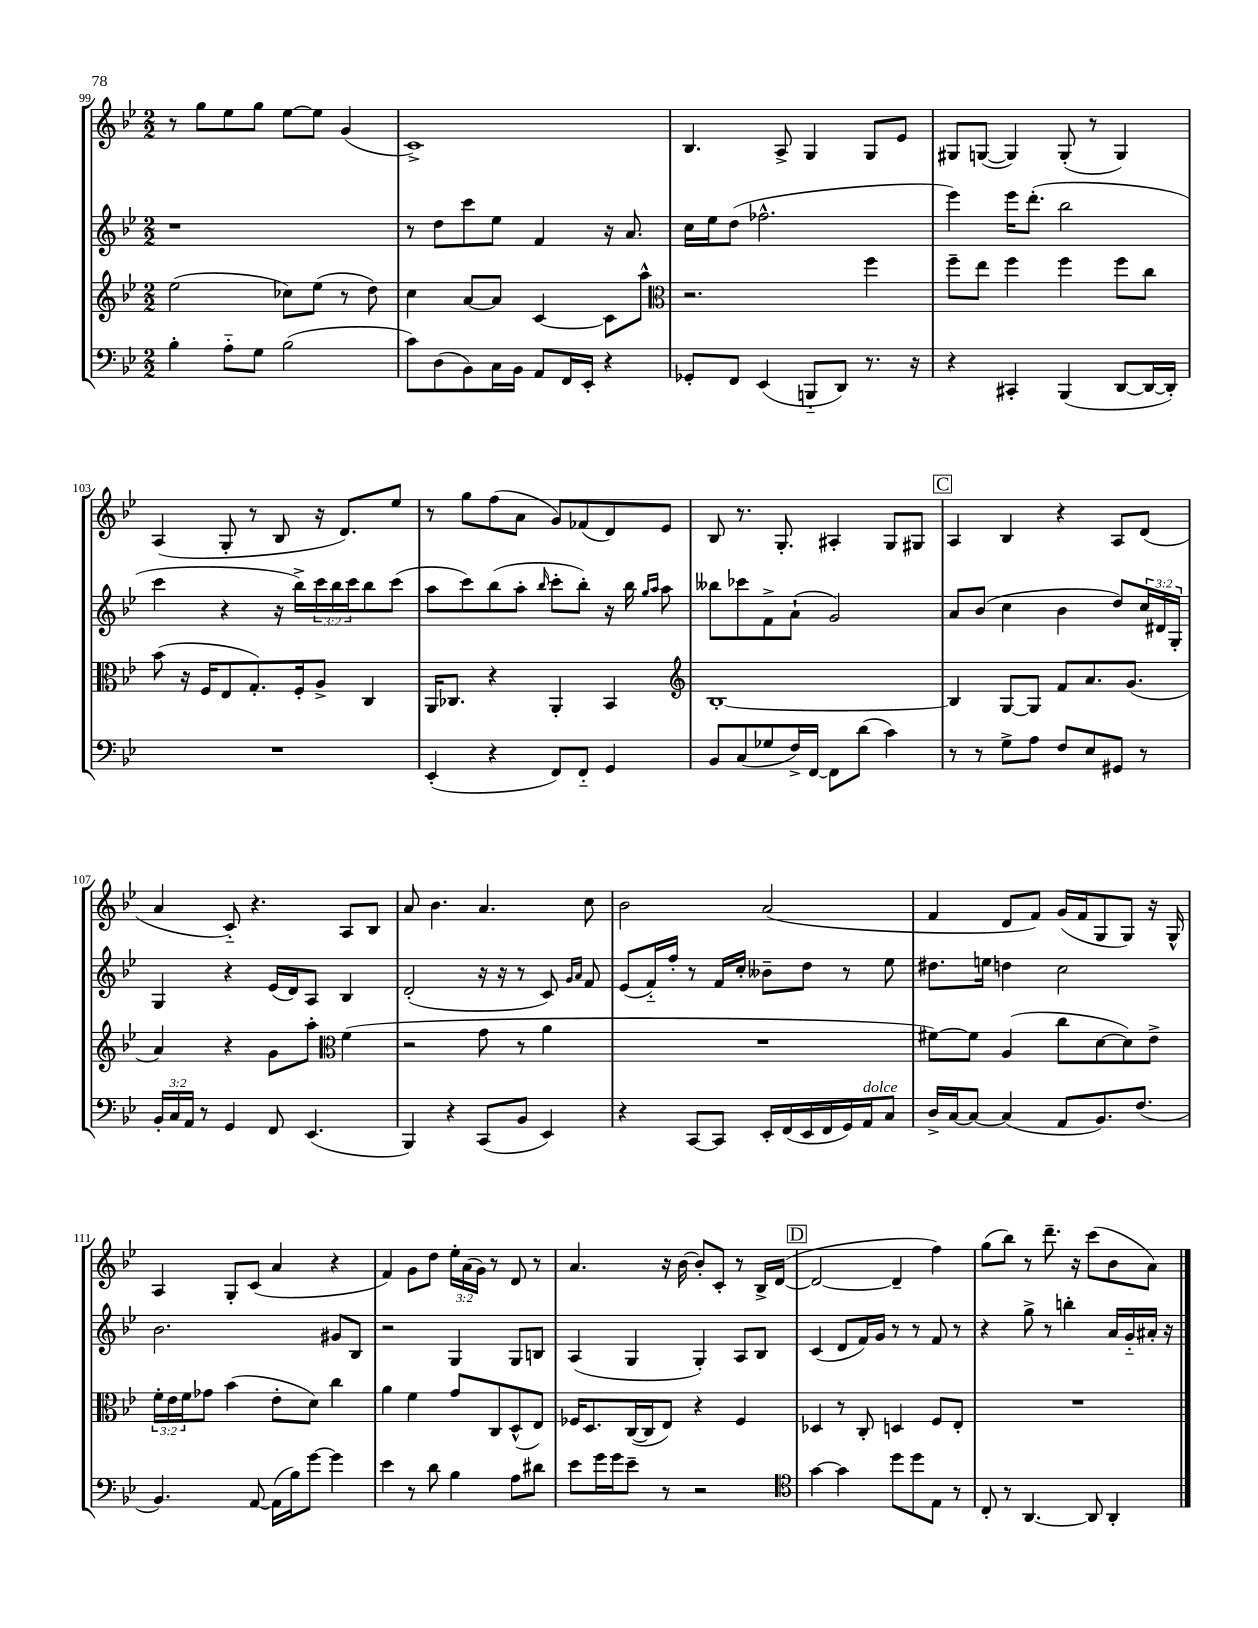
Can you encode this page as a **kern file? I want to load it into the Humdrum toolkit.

**kern	**kern	**kern	**kern
*staff4	*staff3	*staff2	*staff1
*clefF4	*clefG2	*clefG2	*clefG2
*k[b-e-]	*k[b-e-]	*k[b-e-]	*k[b-e-]
*M2/2	*M2/2	*M2/2	*M2/2
4B-'	(2ee-	1r	8r
.	.	.	8gg
8A'~	.	.	8ee-
8G	.	.	8gg
(2B-	8cc-)	.	[8ee-
.	(8ee-	.	8ee-]
.	8r	.	(4g
.	8dd)	.	.
=	=	=	=
8c)	4cc	8r	1c^)
(8D	.	8dd	.
8BB-)	[8a	8ccc	.
16C	8a]	8ee-	.
16BB-	.	.	.
8AA	[4c	4f	.
16FF	.	.	.
16EE-'	.	.	.
4r	8c]	16r	.
.	.	8.a	.
.	8aa^^	.	.
=	=	=	=
*	*clefC3	*	*
8GG-'	2.r	16cc	4.B-
.	.	16ee-	.
8FF	.	(8dd	.
(4EE-	.	2.ff-^^	.
.	.	.	8A^
8BBB'~	.	.	4G
8DD)	.	.	.
8.r	4ff	.	8G
.	.	.	8e-
16r	.	.	.
=	=	=	=
4r	8ff~	4eee-)	8G#
.	8ee-	.	([8G
4CC#'	4ff	16eee-	4G])
.	.	(8.ddd'	.
(4BBB-	4ff	2bb-	(8G'
.	.	.	8r
[8DD	8ff	.	4G)
16DD_	8cc	.	.
16DD'])	.	.	.
=	=	=	=
1r	(8b-	4ccc	(4A
.	16r	.	.
.	16F	.	.
.	8E-	4r	8G'
.	8.G')	.	8r
.	.	16r	8B-
.	16F'	16bb-^)	.
.	8A^	24ccc	16r
.	.	24bb-	.
.	.	.	8.d)
.	.	24ccc	.
.	4C	8bb-	.
.	.	(8ccc	8ee-
=	=	=	=
(4EE-'	16AA	8aa	8r
.	8.C-	.	.
.	.	8ccc)	8gg
4r	4r	(8bb-	(8ff
.	.	8aa'	8a
.	.	16qqbb-	.
8FF)	4AA'	8ccc'	8g)
8FF'~	.	8bb-')	(8f-
4GG	4BB-	16r	8d)
.	.	16bb-	.
.	.	16qqgg	.
.	.	16qqaa	.
.	.	8aa	8e-
=	=	=	=
*	*clefG2	*	*
8BB-	[1B-'	8bb--	8B-
(8C	.	8ccc-	8.r
8G-	.	8f^	.
.	.	.	8.G'
16F^)	.	(8a`	.
[16FF	.	.	.
8FF]	.	2g)	4A#'
(8d	.	.	.
4c)	.	.	8G
.	.	.	8G#
=	=	=	=
8r	4B-]	8a	4A
8r	.	(8b-	.
8G^	[8G	4cc	4B-
8A	8G]	.	.
8F	8f	4b-	4r
8E-	8.a	.	.
8GG#	.	8dd)	8A
.	(8.g	.	.
8r	.	24cc	(8d
.	.	24d#	.
.	.	24G'	.
=	=	=	=
24BB-'	4a)	4G	4a
24C	.	.	.
24AA	.	.	.
8r	.	.	.
4GG	4r	4r	8c'~)
.	.	.	4.r
8FF	8g	(16e-	.
.	.	16d)	.
(4.EE-	8aa'	8A	.
*	*clefC3	*	*
.	(4f	4B-	8A
.	.	.	8B-
=	=	=	=
4BBB-)	2r	(2d'	8a
.	.	.	4.b-
4r	.	.	.
(8CC	8g	16r	4.a
.	.	16r	.
8BB-	8r	8r	.
4EE-)	4a	8c)	.
.	.	16qqg	.
.	.	16qqa	.
.	.	8f	8cc
=	=	=	=
4r	1r	(8e-	2b-
.	.	16f'~)	.
.	.	16ff'	.
[8CC	.	8r	.
8CC]	.	16f	.
.	.	16cc'	.
16EE-'	.	8b--~	(2a
(16FF	.	.	.
16EE-	.	8dd	.
16FF	.	.	.
16GG)	.	8r	.
16AA	.	.	.
8C	.	8ee-	.
=	=	=	=
16D^	[8f#)	8.dd#	4f
[16C	.	.	.
8C_	8f#]	.	.
.	.	16ee	.
(4C]	(4A	4dd	8d
.	.	.	8f)
8AA	8cc	2cc	(16g
.	.	.	16f
8.BB-)	[8d	.	8G
.	8d])	.	8G)
(8.F	.	.	.
.	8e-^	.	16r
.	.	.	16G^^
=	=	=	=
4.BB-)	24f'	2.b-	4A
.	24e-	.	.
.	24f	.	.
.	8g-	.	.
.	(4b-	.	8G'
[8AA	.	.	(8c
(16AA]	8e-'	.	4a
16B-)	.	.	.
[8g	8d)	.	.
4g]	4cc	8g#	4r
.	.	8B-	.
=	=	=	=
4e-	4a	2r	4f)
8r	4f	.	8g
8d	.	.	8dd
4B-	8g	4G	24ee-'
.	.	.	(24a
.	.	.	24g)
.	8C	.	8r
8A	(8D^^	8G	8d
8d#	8E-)	8B	8r
=	=	=	=
8e-	16F-	(4A	4.a
.	8.D	.	.
16g	.	.	.
16g	.	.	.
8e-~	([16C	4G	.
.	16C]	.	.
8r	8E-)	.	16r
.	.	.	[16b-
2r	4r	4G')	8b-']
.	.	.	8c'
.	4F-	8A	8r
.	.	8B-	16B-^
.	.	.	([16d
=	=	=	=
*clefC4	*	*	*
[4g	4D-	(4c	2d_
4g]	8r	8d	.
.	8C'	16f)	.
.	.	16g	.
8dd	4D	8r	4d~]
8dd	.	8r	.
8E-	8F	8f	4ff)
8r	8E-'	8r	.
=	=	=	=
8C'	1r	4r	(8gg
8r	.	.	8bb-)
[4.AA	.	8gg^	8r
.	.	8r	8.ddd~
.	.	4bb'	.
.	.	.	16r
8AA]	.	.	(8ccc
4AA'	.	16a	8b-
.	.	16g'~	.
.	.	16a#'	8a)
.	.	16r	.
==	==	==	==
*-	*-	*-	*-
